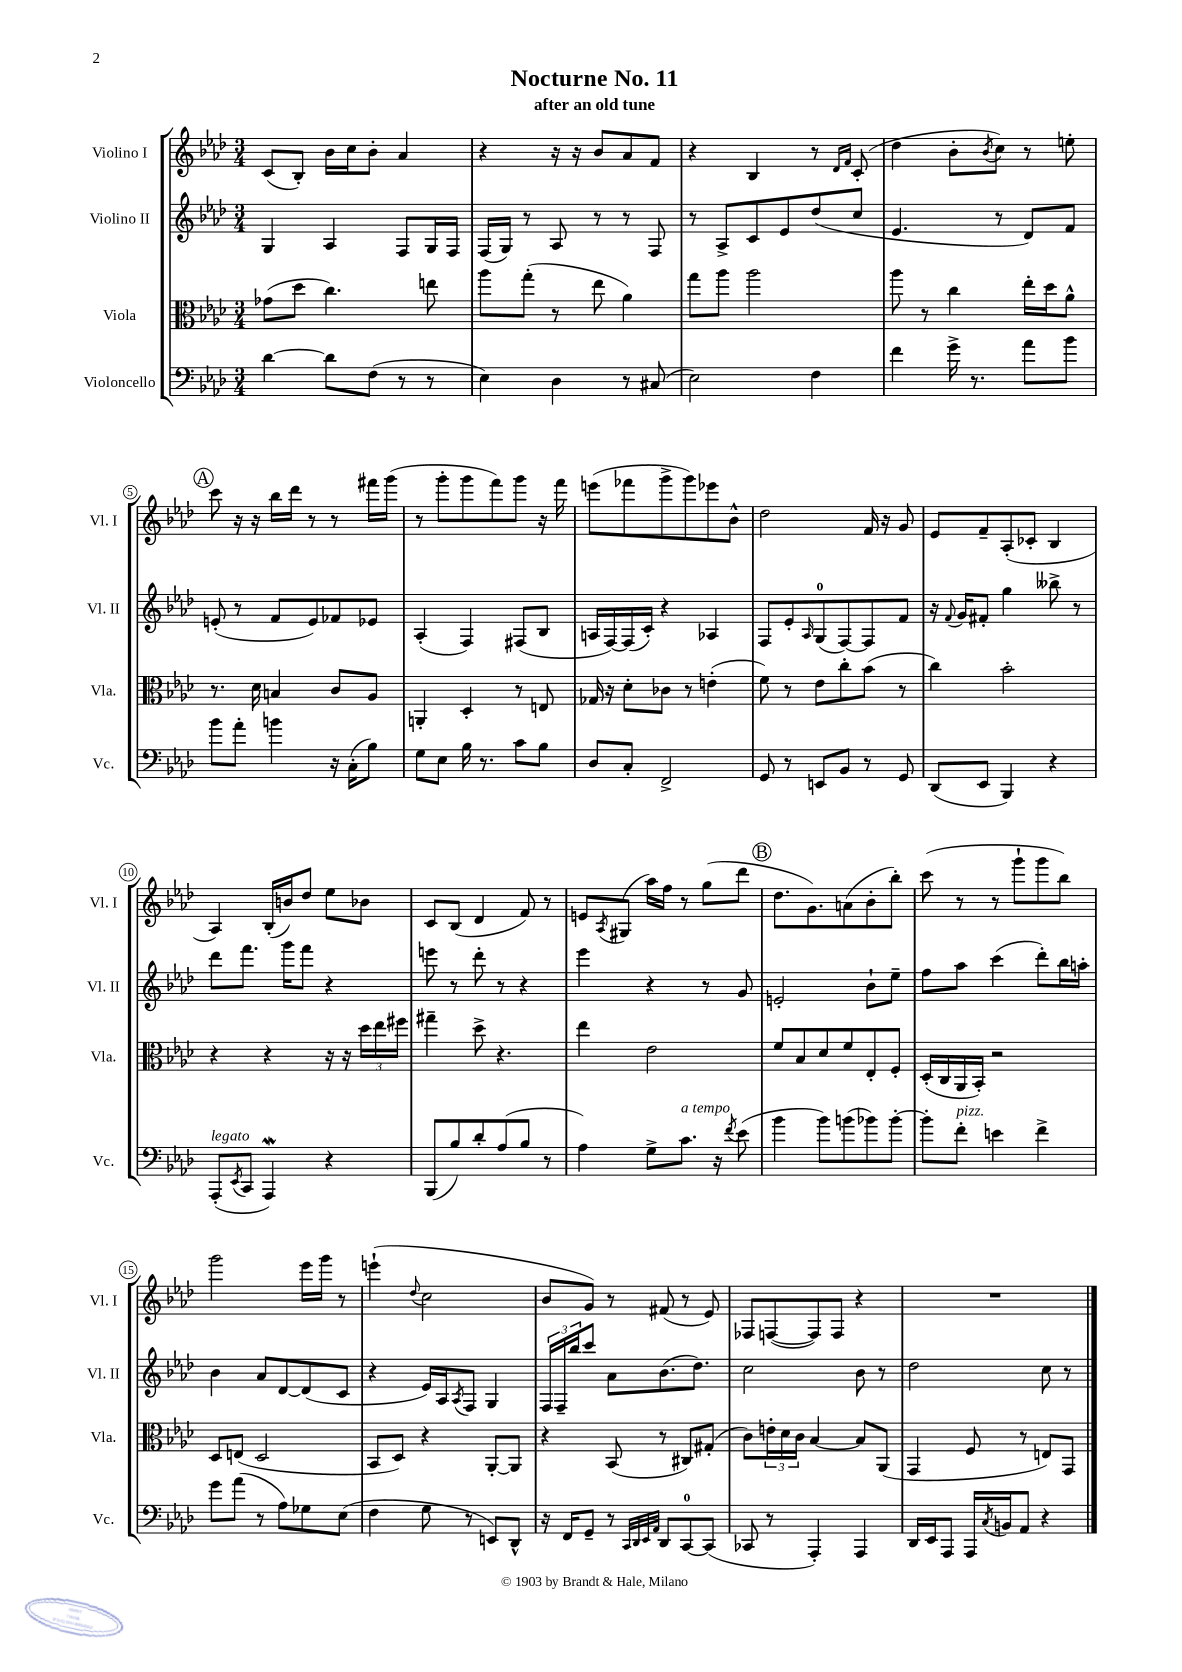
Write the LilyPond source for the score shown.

\header { title = "Nocturne No. 11" subtitle = "after an old tune" }
<<
\new StaffGroup <<
\new Staff = "s0" \with { instrumentName = "Violino I" shortInstrumentName = "Vl. I" } {
    \clef treble \key aes \major \numericTimeSignature \time 3/4
    c'8( bes8-.) bes'16 c''16 bes'8-. aes'4 |
    r4 r16 r16 bes'8 aes'8 f'8 |
    r4 bes4 r8 \grace { des'16 f'16 } c'8-.( |
    des''4 bes'8-. \acciaccatura { bes'8 } c''8) r8 e''8-. |
    \mark \markup { \circle "A" } c'''8 r16 r16 bes''16 des'''16 r8 r8 fis'''16 g'''16( |
    r8 g'''8-. g'''8 f'''8) g'''8 r16 f'''16 |
    e'''8( fes'''8 g'''8-> g'''8) ees'''8 bes'8-^ |
    des''2 f'16 r16 g'8 |
    ees'8 f'8-- aes8-.( ces'8-. bes4 |
    aes4) bes16-.( b'16) des''8 ees''8 bes'8 |
    c'8 bes8( des'4 f'8) r8 |
    e'8 \acciaccatura { aes8 } gis8( aes''16) f''16 r8 g''8( des'''8 |
    \mark \markup { \circle "B" } des''8. g'8.) a'8( bes'8-. bes''8-.) |
    c'''8( r8 r8 g'''8-! g'''8 bes''8) |
    g'''2 ees'''16 g'''16 r8 |
    e'''4-!( \appoggiatura { des''8 } c''2 |
    bes'8 g'8) r8 fis'8( r8 ees'8) |
    fes8 f8~( f8) f8 r4 |
    R2. \bar "|." |
}
\new Staff = "s1" \with { instrumentName = "Violino II" shortInstrumentName = "Vl. II" } {
    \clef treble \key aes \major \numericTimeSignature \time 3/4
    g4 aes4 f8 g16 f16 |
    f16( g16) r8 aes8 r8 r8 f8 |
    r8 aes8-> c'8 ees'8 des''8( c''8 |
    ees'4. r8 des'8) f'8 |
    \mark \markup { \circle "A" } e'8-.( r8 f'8 e'8) fes'8 ees'8 |
    aes4-.( f4) fis8( bes8 |
    a16 f16~) f16( c'16-.) r4 aes4 |
    f8 ees'8-. \grace { aes16 } g8-0( f8~) f8 f'8 |
    r16 \appoggiatura { f'8 } g'16 fis'8-. g''4 beses''8-> r8 |
    des'''8 f'''8. g'''16 f'''8 r4 |
    e'''8 r8 des'''8-. r8 r4 |
    ees'''4 r4 r8 g'8 |
    \mark \markup { \circle "B" } e'2-. bes'8-! ees''8-- |
    f''8 aes''8 c'''4( des'''8-.) bes''16 a''16-. |
    bes'4 aes'8 des'8~ des'8( c'8 |
    r4 ees'16) aes16 \acciaccatura { aes8 } f8 g4 |
    \tuplet 3/2 { f16 f16-- bes''16 } c'''8 aes'8 bes'8.( des''8.) |
    c''2 bes'8 r8 |
    des''2 c''8 r8 \bar "|." |
}
\new Staff = "s2" \with { instrumentName = "Viola" shortInstrumentName = "Vla." } {
    \clef alto \key aes \major \numericTimeSignature \time 3/4
    ges'8( des''8 c''4.) e''8 |
    aes''8 g''8-.( r8 ees''8 aes'4) |
    g''8 aes''8 aes''2 |
    aes''8 r8 c''4 ees''16-. des''16 aes'8-^ |
    \mark \markup { \circle "A" } r8. des'16 b4 c'8 aes8 |
    a,4-. des4-. r8 e8 |
    ges16 r16 des'8-. ces'8 r8 e'4-.( |
    f'8) r8 ees'8 c''8-. bes'8( r8 |
    c''4) bes'2-. |
    r4 r4 r16 r16 \tuplet 3/2 { des''16 ees''16 fis''16 } |
    gis''4-- des''8-> r4. |
    ees''4 ees'2 |
    \mark \markup { \circle "B" } f'8 bes8 des'8 f'8 ees8-. f8-. |
    des16-.( c16 aes,16 bes,16-.) r2 |
    des8 e8( des2 |
    bes,8 des8) r4 aes,8~-. aes,8 |
    r4 bes,8( r8 cis8) gis8-.( |
    c'8) \tuplet 3/2 { e'16-. des'16 c'16 } bes4~ bes8 aes,8( |
    g,4 f8 r8 e8) g,8 \bar "|." |
}
\new Staff = "s3" \with { instrumentName = "Violoncello" shortInstrumentName = "Vc." } {
    \clef bass \key aes \major \numericTimeSignature \time 3/4
    des'4~ des'8 f8( r8 r8 |
    ees4) des4 r8 cis8( |
    ees2) f4 |
    f'4 g'16-> r8. aes'8 bes'8 |
    \mark \markup { \circle "A" } bes'8 aes'8-. b'4 r16 c16-.( bes8) |
    g8 ees8 bes16 r8. c'8 bes8 |
    des8 c8-. f,2-> |
    g,8 r8 e,8 bes,8 r8 g,8 |
    des,8( ees,8 bes,,4) r4 |
    aes,,8-.^\markup { \italic "legato" }( \acciaccatura { ees,8 } c,8 aes,,4\mordent) r4 |
    bes,,8( bes8) des'8-. aes8( bes8 r8 |
    aes4) g8-> c'8.^\markup { \italic "a tempo" } r16 \acciaccatura { f'8 } ees'8( |
    \mark \markup { \circle "B" } bes'4 bes'8) b'8( bes'8) bes'8~-. |
    bes'8-. f'8-.^\markup { \italic "pizz." } e'4 f'4-> |
    g'8 aes'8( r8 aes8) ges8 ees8( |
    f4 g8 r8 e,8) des,8-^ |
    r16 f,16 g,8-- r8 \grace { c,32 des,32 ees,32 aes,32 } des,8 c,8-0~ c,8( |
    ces,8 r8 aes,,4-.) aes,,4 |
    des,16 ees,16 aes,,8 aes,,16 \acciaccatura { c8 } b,16 aes,8 r4 \bar "|." |
}
>>
>>
\layout { \context { \Score \override BarNumber.stencil = #(make-stencil-circler 0.1 0.3 ly:text-interface::print) } }
